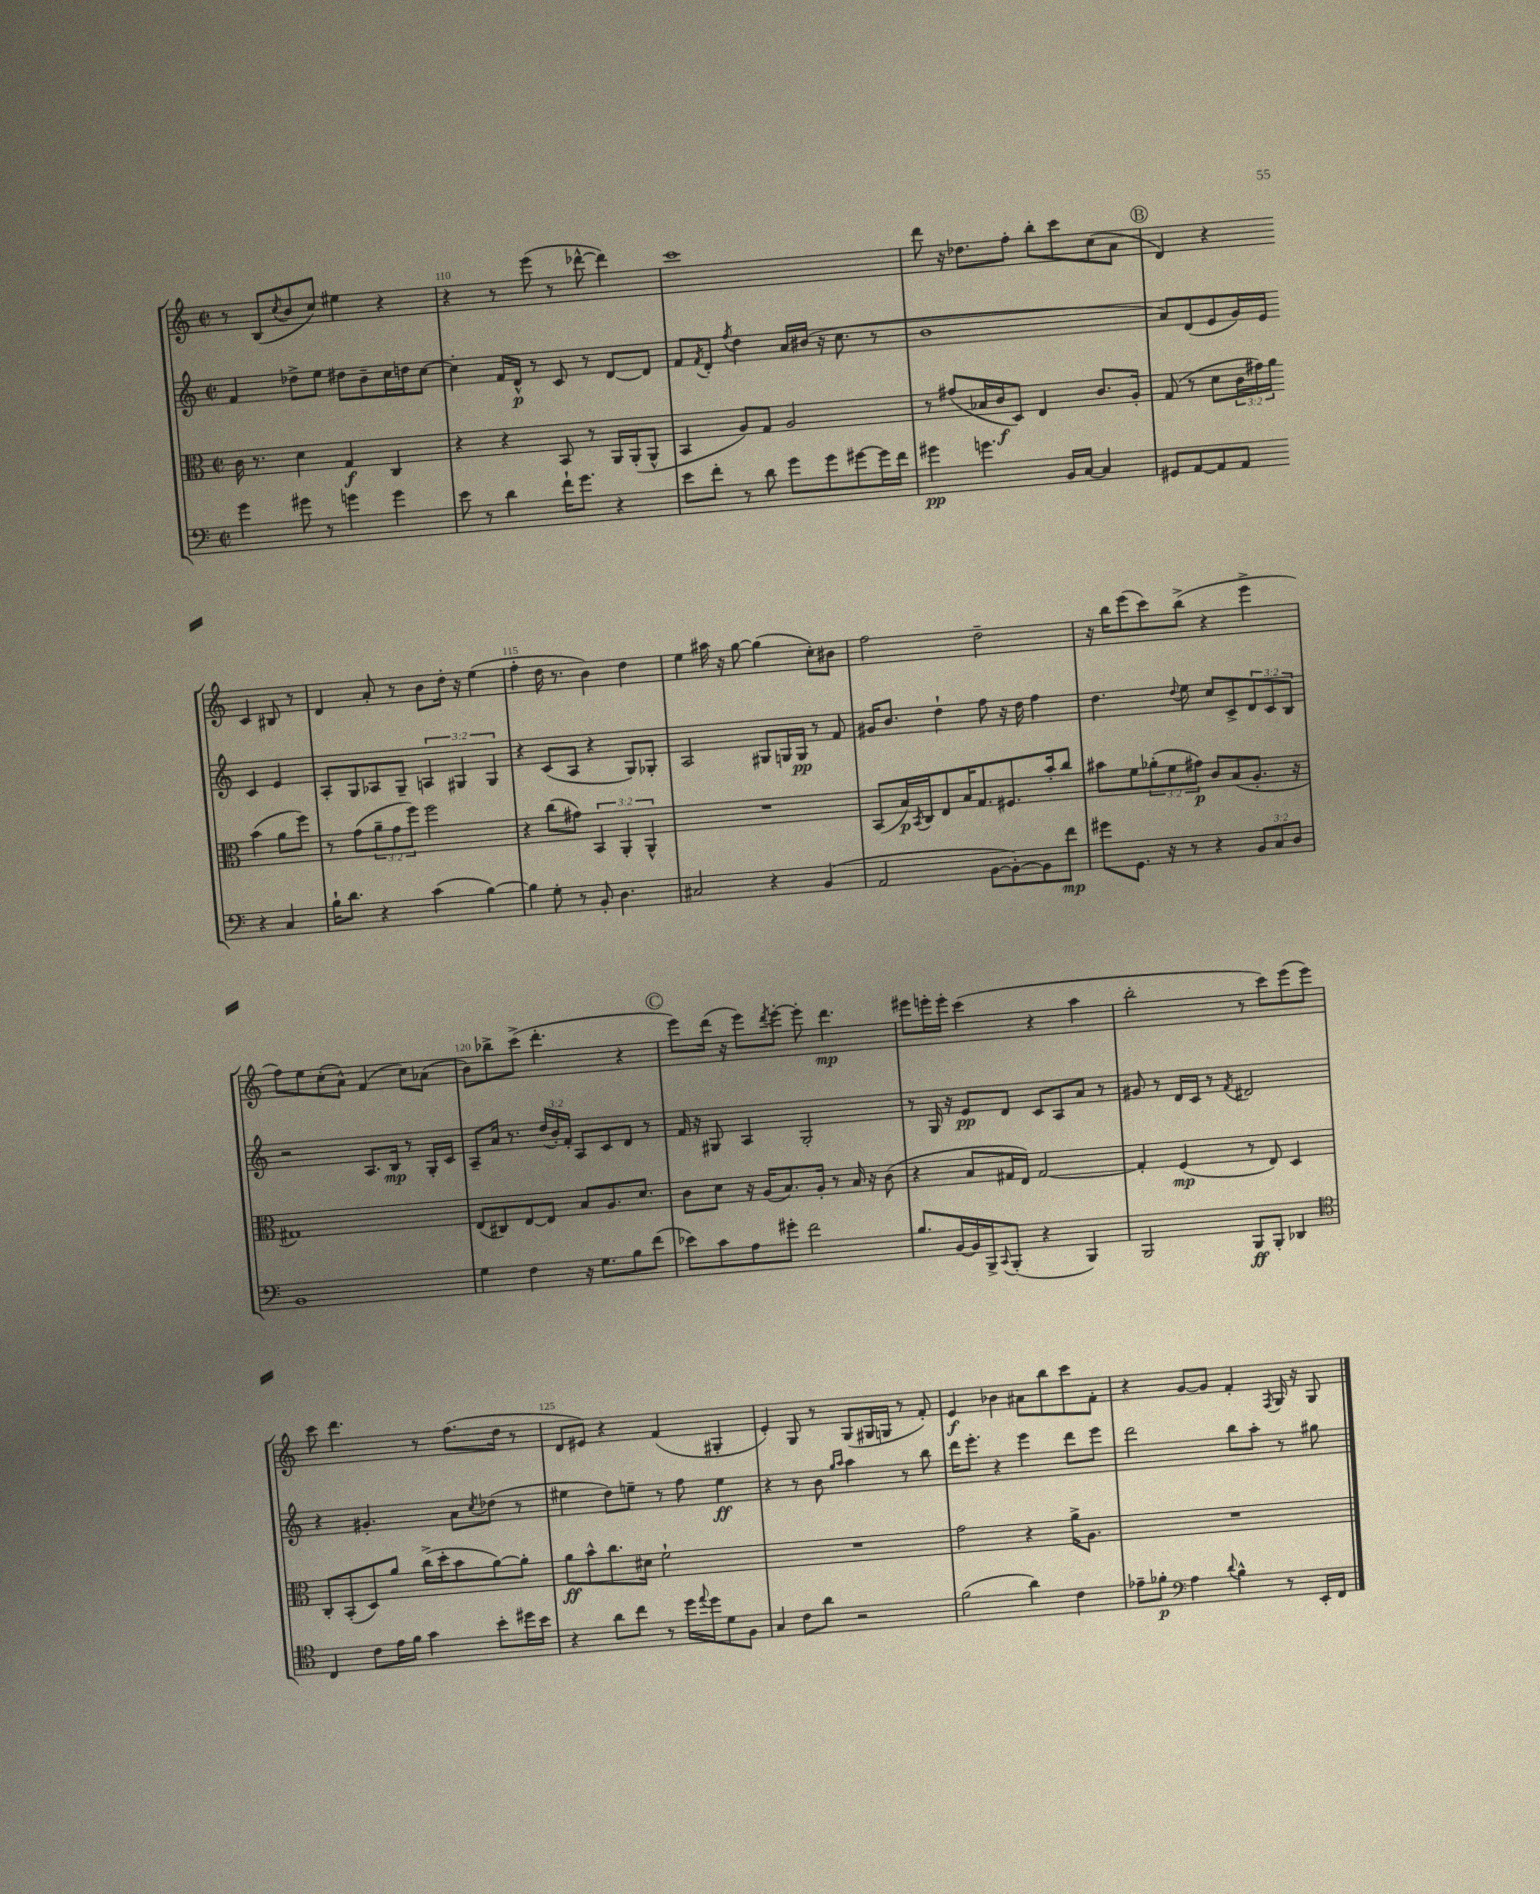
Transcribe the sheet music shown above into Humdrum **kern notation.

**kern	**kern	**kern	**kern
*staff4	*staff3	*staff2	*staff1
*clefF4	*clefC3	*clefG2	*clefG2
*k[]	*k[]	*k[]	*k[]
*M2/2	*M2/2	*M2/2	*M2/2
*met(c|)	*met(c|)	*met(c|)	*met(c|)
4g	16c	4f	8r
.	8.r	.	.
.	.	.	(8B
.	.	.	8qcc
8g#	4d	8dd-^	8b
8r	.	8ee	8cc)
4g	4G	8dd#	4ee#
.	.	8b~	.
4g	4C	16cc	4r
.	.	16dd	.
.	.	[8cc	.
=	=	=	=
8e	4r	4cc']	4r
8r	.	.	.
4d	4r	16f	8r
.	.	16d^^	.
.	.	8r	(8eee
16f`	8BB	8c	8r
8.g	.	.	.
.	8r	8r	[8ddd-^^
4r	16AA	[8d	4ddd-])
.	(16AA'	.	.
.	8AA^^	8d]	.
=	=	=	=
8e	4BB	8f	1ccc
.	.	8qf	.
8f'	.	8d'	.
.	.	8qff	.
8r	8A)	4dd	.
8d	8G	.	.
8g	2A	16a	.
.	.	(16b#	.
8g	.	16r	.
.	.	8.cc	.
[8g#	.	.	.
16g#]	.	8r	.
16f	.	.	.
=	=	=	=
4g#	8r	1b	8ddd
.	(8g#	.	16r
.	.	.	8.dd-
4.g	16B-	.	.
.	16c	.	.
.	8D)	.	8ff'
.	4E	.	8bb'
16BB	.	.	8ccc
[16C	.	.	.
4C]	8.c	.	(8cc
.	.	.	8a
.	16A'	.	.
=	=	=	=
8GG#	(8G	8a)	4d)
[8AA	8r	(8d	.
8AA]	8d	8e	4r
8AA	24c	16g)	.
.	24g#)	.	.
.	.	16e	.
.	24a	.	.
4r	(4b	4c	4c
4C	8a	4e	8B#
.	8ff)	.	8r
=	=	=	=
16B`	8r	8A'	4d
8.d	.	.	.
.	(8g	8G	.
4r	12a~	8A-	8a'
.	12g	.	.
.	.	8G~	8r
.	12ff)	.	.
(4c	2ff	6A	8b
.	.	.	16dd'
.	.	6G#	.
.	.	.	16r
[4B)	.	.	(4ee
.	.	6G#	.
=	=	=	=
4B]	4r	4r	4ff'
8G'	(8cc	(8c	16dd
.	.	.	8.r
8r	8g#)	8A	.
8BB'	6BB	4r	4b)
4.D	.	.	.
.	6AA'	.	.
.	.	8G)	4dd
.	6AA^^	.	.
.	.	8G-'	.
=	=	=	=
2C#	1r	2A	4ee
.	.	.	16aa#
.	.	.	16r
.	.	.	[8gg
4r	.	8G#	(4gg]
.	.	16G	.
.	.	16G	.
(4BB	.	8r	8cc')
.	.	8f	8b#
=	=	=	=
2AA	(8BB	16g#	2ff
.	.	8.b	.
.	16B)	.	.
.	8qBB	.	.
.	16C	.	.
.	8E	4dd`	.
.	16B	.	.
.	8.G	.	.
[8BB	.	8ff	2dd~
8BB'_)	8.F#	16r	.
.	.	16dd	.
8BB]	.	4ff	.
.	16b'	.	.
8f	8cc	.	.
=	=	=	=
8g#	8b#	4.dd	16r
.	.	.	16bb
8.GG	8f	.	(8eee
.	(12a-'	.	8ccc)
16r	.	.	.
.	12f	.	.
.	.	8qqdd	.
8r	.	8ee	(8bb^
.	12g#)	.	.
4r	8c	8cc	4r
.	(8B	8c^	.
12BB	8.A'	12d	4eee^
12C	.	12c	.
12D	.	12B	.
.	16r	.	.
=	=	=	=
1BB	1G#)	2r	8ff)
.	.	.	8ee
.	.	.	(8cc'
.	.	.	8a^^)
.	.	8.A	(4f
.	.	16B	.
.	.	8r	8cc)
.	.	16G'	(8a-
.	.	16c	.
=	=	=	=
4G	(8E	8A~	8b)
.	8C#)	16a	8bb-^
.	.	8.r	.
4F	[8E	.	(8ccc^
.	8E]	(24dd	4.ddd'
.	.	24b')	.
.	.	24f'	.
16r	8B	8A	.
8.G	.	.	.
.	8.A	8c	.
8B	.	8d	4r
.	8.d	.	.
(8f	.	8r	.
=	=	=	=
8e-)	8c	16f	8eee)
.	.	16r	.
8c	8d	8G#	(16ddd
.	.	.	16r
8A	16r	4A	8eee)
.	(16A	.	.
.	.	.	8qddd
8g#'	8.B)	.	[8eee'
2f	.	2G#'	8eee']
.	16A'	.	.
.	8r	.	4.ddd
.	16B	.	.
.	16r	.	.
.	(8c	.	.
=	=	=	=
8.B	4r	8r	8eee#
.	.	16G	16eee'
[16BB	.	16r	16eee'
16BB]	8B	8e	(4ccc
16BBB^	.	.	.
8qqCC	.	.	.
(8BBB'	16G#	8d	.
.	16E)	.	.
4r	[2G#	8c	4r
.	.	8A	.
4BBB)	.	8a	4aa
.	.	8r	.
=	=	=	=
2BBB	4G#']	8g#	2bb'
.	.	8r	.
.	(4F	16d	.
.	.	16c	.
.	.	8r	.
.	.	8qf	.
8BBB	8r	2d#	8r
8BBB'	8E)	.	8ccc)
4DD-	4D	.	(8eee
.	.	.	8eee)
=	=	=	=
*clefC4	*	*	*
4C	8C'	4r	8ccc
.	(8BB'	.	4.ddd
8c	8D)	4.g#'	.
16e	8a	.	.
16f	.	.	.
4g	(16cc^	.	8r
.	16dd'	.	.
.	8b	8a	(8.ff
.	.	8qcc	.
8b'	[8a)	(8dd-	.
.	.	.	16dd
16dd#	8a']	8r	8r
16b	.	.	.
=	=	=	=
4r	8a	4ee#	8d
.	8b^^	.	8e#)
8a	8.cc	8dd)	4r
8cc	.	8ee~	.
.	16d#	.	.
8r	2f`	8r	(4f
16dd	.	8ff	.
8qqee	.	.	.
16dd	.	.	.
8d	.	4ee	4G#'
8F	.	.	.
=	=	=	=
4G	1r	4r	4e')
8c	.	8r	8G
8a	.	8b	8r
.	.	16qqgg	.
.	.	16qqaa	.
2r	.	4aa	(8G
.	.	.	16G#
.	.	.	16G
.	.	8r	8r
.	.	8bb	8f')
=	=	=	=
(2f	2g	16ddd	4e
.	.	8.eee'	.
.	.	4r	4b-
4a)	4r	4eee	8a#
.	.	.	8bb
4c	16a^	8ddd	8ccc
.	8.A	.	.
.	.	8eee	8f'
=	=	=	=
8e-~	1r	2ddd	4r
8f-'	.	.	.
*clefF4	*	*	*
4A	.	.	[8g
.	.	.	8g]
8qqd	.	.	.
4B^^	.	8bb	4f'
.	.	8aa'	.
.	.	.	8qF
8r	.	8r	16G
.	.	.	16r
16EE'	.	8gg#	8G
16FF	.	.	.
==	==	==	==
*-	*-	*-	*-
